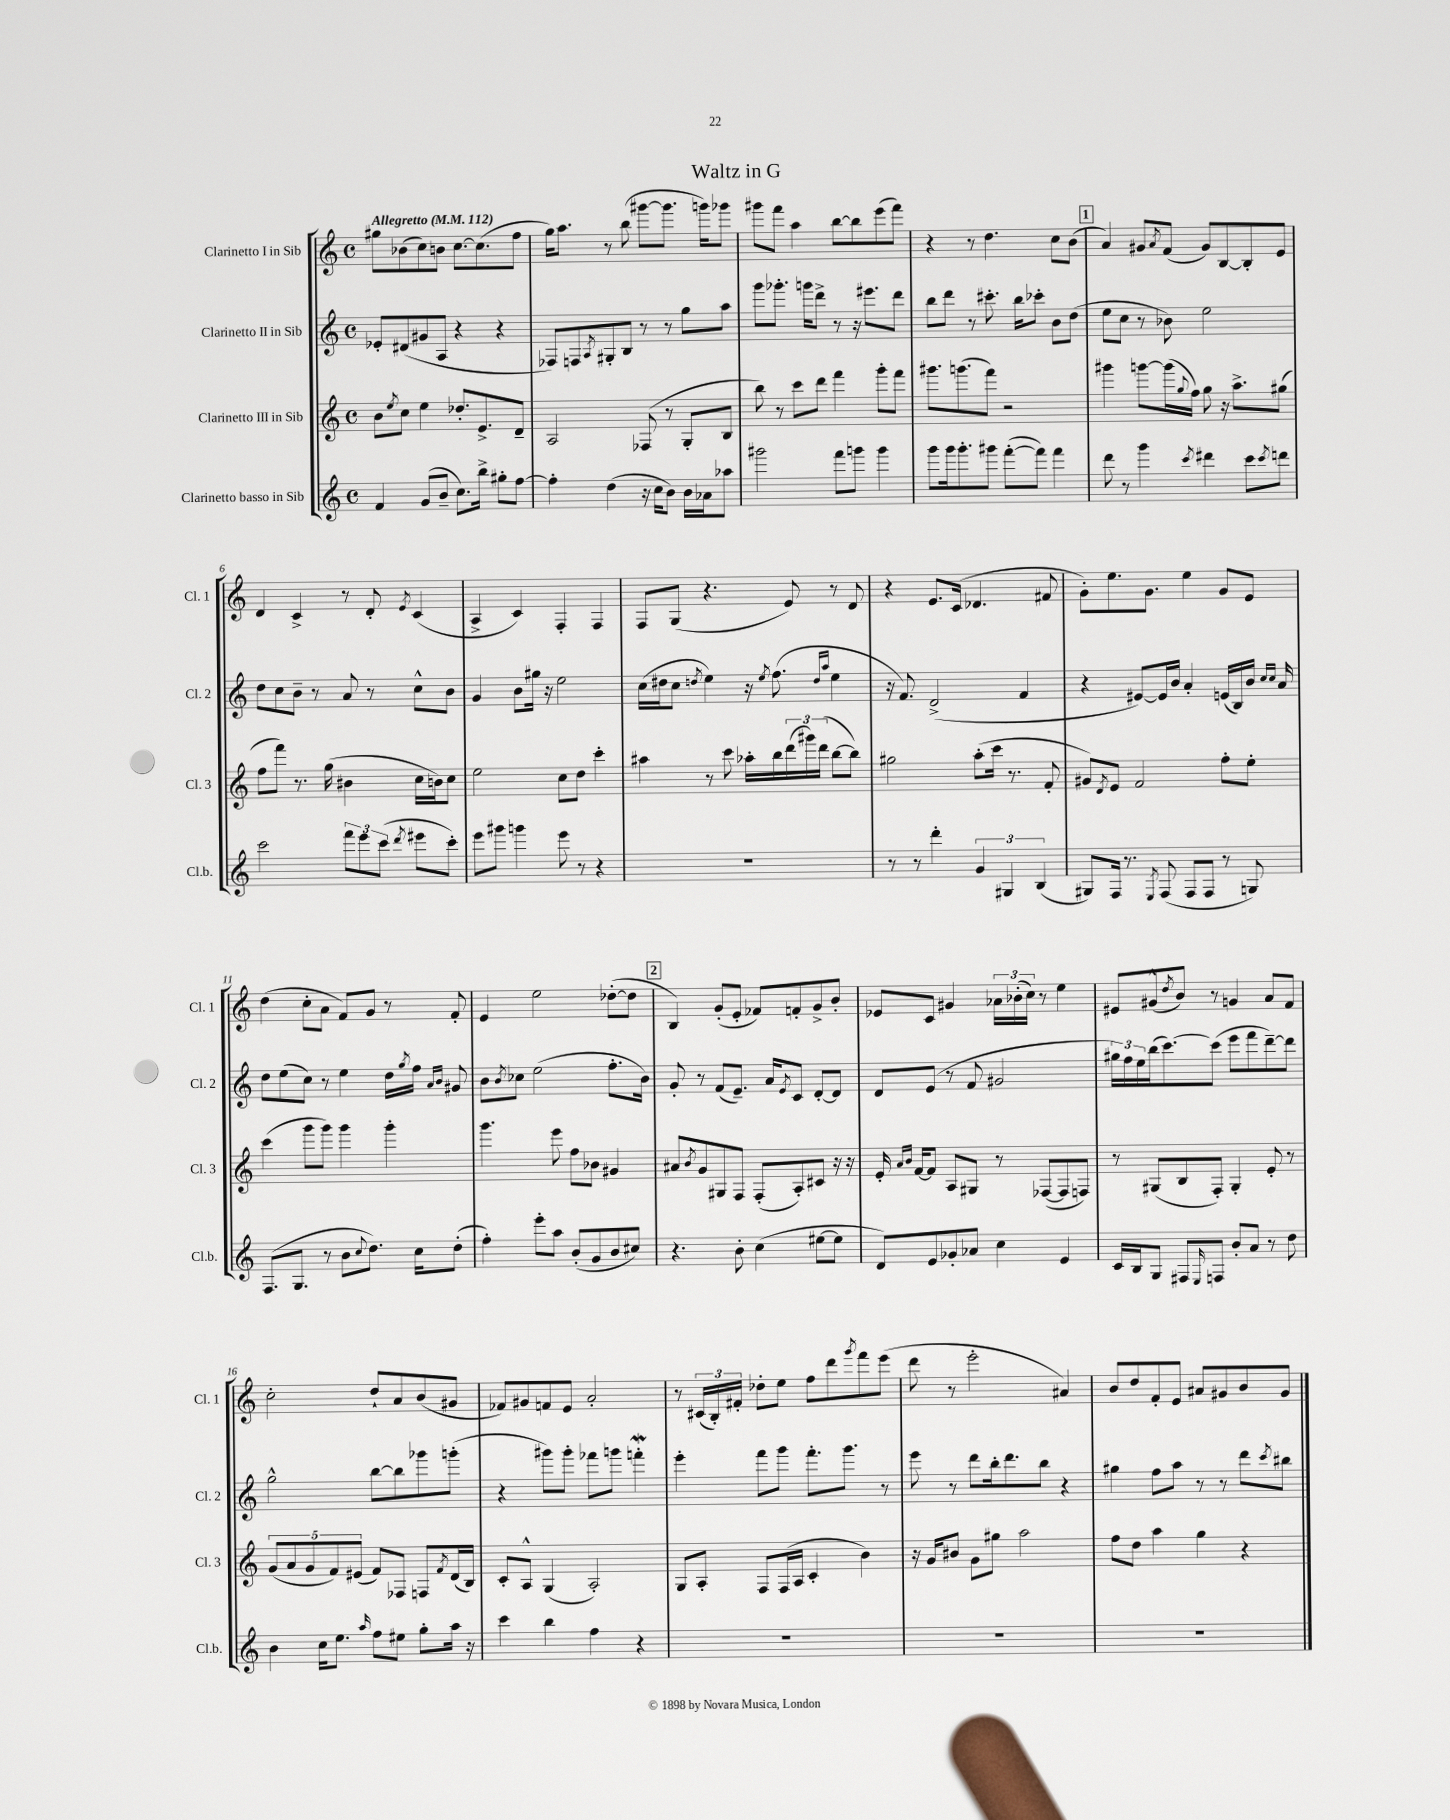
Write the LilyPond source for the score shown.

\header { title = "Waltz in G" }
<<
\new StaffGroup <<
\new Staff = "s0" \with { instrumentName = "Clarinetto I in Sib" shortInstrumentName = "Cl. 1" } {
    \clef treble \key c \major \defaultTimeSignature \time 4/4 \tempo "Allegretto" 4 = 112
    gis''8 bes'8( c''8) b'8 c''8.~ c''8.( f''8 |
    g''16) a''8. r8 b''8( gis'''8~ gis'''8. g'''16) ges'''8 |
    gis'''8 f'''8 a''4 b''8~ b''8 e'''8( f'''8) |
    r4 r8 d''4. c''8 b'8( |
    \mark \markup { \box "1" } a'4) gis'8 \acciaccatura { a'8 } f'8( gis'8) b8~ b8-. e'8 |
    d'4 c'4-> r8 d'8-. \acciaccatura { e'8 } c'4( |
    a4-> c'4) f4-. f4 |
    f8 g8( r4. e'8) r8 d'8 |
    r4 e'8. c'16( des'4. fis'8 |
    g'8-.) e''8. g'8. e''4 g'8 e'8 |
    d''4( c''8-. a'8 f'8) g'8 r8 f'8-. |
    e'4 e''2 des''8~-.( des''8 |
    \mark \markup { \box "2" } b4) g'8-.( e'8-. fes'8) f'8-. g'8-> b'8-. |
    ees'8 c'8 gis'4 \tuplet 3/2 { aes'16 bes'16-.( c''16) } r8 e''4 |
    eis'8 gis'8-^( \acciaccatura { d''8 } b'8) r8 g'4 a'8 f'8 |
    c''2-. d''8-! a'8 b'8( gis'8 |
    fes'8) gis'8 f'8 e'8 a'2-. |
    r8 \tuplet 3/2 { cis'16( b16-.) fis'16-. } des''8-. e''8 f''8 d'''8 \acciaccatura { g'''8 } f'''8 e'''8( |
    d'''8 r8 e'''2-. ais'4) |
    b'8 d''8 f'8-. e'8 ais'8 gis'8 b'8 gis'8 \bar "|." |
}
\new Staff = "s1" \with { instrumentName = "Clarinetto II in Sib" shortInstrumentName = "Cl. 2" } {
    \clef treble \key c \major \defaultTimeSignature \time 4/4
    ees'8-. dis'8( gis'8 a8 r4 r4 |
    fes8) f8 \acciaccatura { a8 } gis8-. b8 r8 r8 g''8 a''8 |
    g'''8 ges'''8.-. g'''16 d'''8-> r8 r16 eis'''8. d'''8 |
    b''8 d'''8 r8 cis'''8.-. b''16 ces'''8-. b'8 d''8( |
    \mark \markup { \box "1" } e''8 c''8 r8 bes'8) e''2 |
    d''8 c''8 b'8-- r8 a'8 r8 c''8-^ b'8 |
    g'4 b'8 gis''16 r16 e''2 |
    c''16( dis''16 c''8 \acciaccatura { d''8 } e''4) r16 \acciaccatura { e''8 } f''8.( \grace { d''16 a''16 } e''4 |
    r16 f'8.) d'2->( f'4 |
    r4 eis'8~) eis'16 b'16 a'4-. e'16( b16) b'16 \grace { c''16 c''16 } a'16 |
    d''8 e''8( c''8) r8 e''4 d''16 \acciaccatura { g''8 } f''16 \grace { a'16 b'16 } gis'8 |
    b'8 \acciaccatura { b'8 } ces''8 e''2( f''8.-. b'16) |
    \mark \markup { \box "2" } g'8-. r8 f'8( e'8.--) a'16 \acciaccatura { e'8 } c'8 d'8~-. d'8 |
    d'8 e'8( r8 f'8 gis'2 |
    \tuplet 3/2 { gis''16) f''16 e''16 } b''16( c'''8.~) c'''8( e'''8 f'''8 d'''8~--) d'''8 |
    g''2-^ b''8~ b''8 ges'''8 g'''8-.( |
    r4 gis'''8) gis'''8-. fes'''8 g'''8 f'''4-.\mordent |
    e'''4-. f'''8 g'''8 f'''8.-. g'''8. r8 |
    e'''8 r8 d'''8 b''16-. d'''8. b''8 r4 |
    gis''4 f''8 a''8 r8 r8 d'''8 \acciaccatura { c'''8 } bis''8 \bar "|." |
}
\new Staff = "s2" \with { instrumentName = "Clarinetto III in Sib" shortInstrumentName = "Cl. 3" } {
    \clef treble \key c \major \defaultTimeSignature \time 4/4
    b'8 \acciaccatura { e''8 } c''8 e''4 des''8.-. e'8.-> d'8-- |
    a2 fes8( r8 g8-. b8 |
    b''8) r8 c'''8 d'''8 f'''4 g'''8-. f'''8 |
    gis'''8. g'''8.( f'''8) r2 |
    \mark \markup { \box "1" } gis'''4 g'''8~ g'''16( \appoggiatura { g''8 } f''16) g''8 r16 a''8.-> gis''8( |
    f''8 f'''8) r8. g''16( bis'4 c''16 b'16) c''8 |
    e''2 c''8 d''8 c'''4-. |
    ais''4 r8 c'''8 aes''16-. b''16 \tuplet 3/2 { d'''16( gis'''16) d'''16( } b''8~ b''8) |
    gis''2 a''8-.( c'''16 r8. f'8-. |
    gis'8) \acciaccatura { d'8 } e'8 f'2 f''8-. e''8-. |
    c'''4( g'''8 g'''8) g'''4 g'''4-. |
    g'''4. e'''8 f''8 bes'8 gis'4 |
    \mark \markup { \box "2" } ais'8 \acciaccatura { b'8 } g'8 gis8 f8 f8-.( a8-.) cis'8 r16 r16 |
    e'16-. \grace { a'16 b'16 } f'16~ f'8 a8 gis8 r8 fes8~( fes8 f8) |
    r8 gis8( b8 f8-.) gis4-. e'8-. r8 |
    \tuplet 5/4 { g'8( a'8 g'8 f'8) eis'8( } f'8) fes8 f8 \acciaccatura { f'8 } d'16( b16) |
    c'8-. a8-^ g4( a2-.) |
    g8 a8-. f8 f16( a16 c'4-. b'4) |
    r16 g'16 bis'8 g'8 gis''8 a''2 |
    f''8 d''8 a''4 g''4 r4 \bar "|." |
}
\new Staff = "s3" \with { instrumentName = "Clarinetto basso in Sib" shortInstrumentName = "Cl.b." } {
    \clef treble \key c \major \defaultTimeSignature \time 4/4
    f'4 g'8( b'8-- c''8.) b''16-> gis''8-. f''8~ |
    f''4-. d''4( r16 c''16 b'8) b'16 aes'16 aes''8 |
    gis'''2 f'''8 g'''8 g'''4 |
    g'''8 g'''16 g'''8.-. gis'''8 f'''8~-.( f'''8) f'''4 |
    \mark \markup { \box "1" } d'''8 r8 g'''4 \acciaccatura { c'''8 } dis'''4 c'''8 \acciaccatura { c'''8 } d'''8 |
    c'''2 \tuplet 3/2 { f'''8 e'''8 c'''8( } \acciaccatura { d'''8 } eis'''8 c'''8-.) |
    e'''8 gis'''8 g'''4 e'''8 r8 r4 |
    R1 |
    r8 r8 d'''4-. \tuplet 3/2 { g'4 gis4 b4( } |
    gis8) f16 r8. \acciaccatura { e8 } f8( f8 f8 r8 g8) |
    f8.( g8. r8 b'8 \appoggiatura { c''8 } d''8.) c''16 d''8-.( |
    f''4-.) e'''8-. a''8 b'8-.( g'8 b'8 cis''8) |
    \mark \markup { \box "2" } r4. b'8-. c''4( eis''8~ eis''8 |
    d'8) e'8 ges'8-. aes'8 c''4 e'4 |
    c'16 b16 g8 fis8 \grace { e16 } f8 b'8-. a'8 r8 d''8 |
    b'4 c''16 e''8. \grace { a''16 } f''8 eis''8 g''8-. a''16 r16 |
    c'''4 b''4 f''4 r4 |
    R1 |
    R1 |
    R1 \bar "|." |
}
>>
>>
